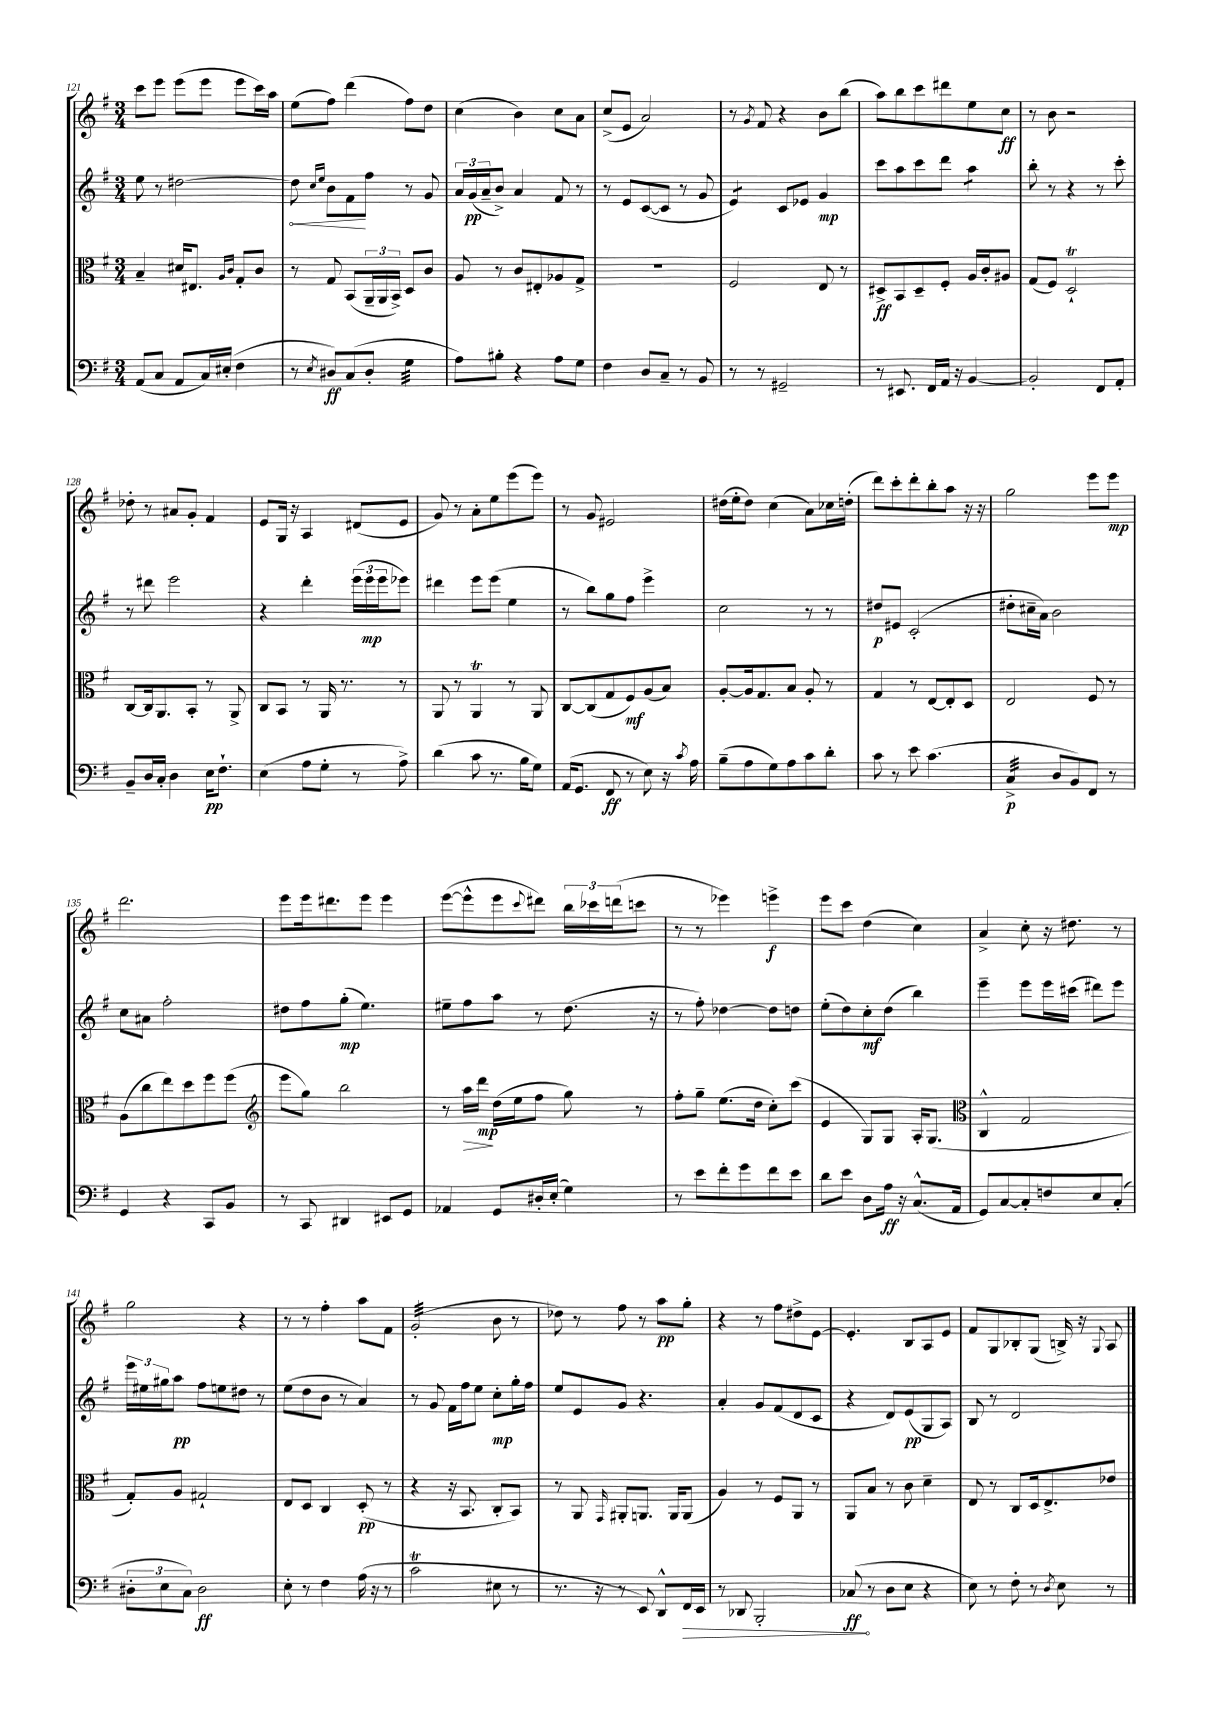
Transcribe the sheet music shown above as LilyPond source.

<<
\new StaffGroup <<
\new Staff = "s0" {
    \clef treble \key g \major \numericTimeSignature \time 3/4
    c'''8 e'''8 e'''8( e'''8 e'''8 c'''16) a''16 |
    e''8( fis''8) d'''4( fis''8) d''8 |
    c''4( b'4) c''8 a'8 |
    c''8->( e'8 a'2) |
    r8 \acciaccatura { g'8 } fis'8 r4 b'8 b''8( |
    a''8) b''8 c'''8 dis'''8 e''8 c''8\ff |
    r8 b'8 r2 |
    des''8-. r8 ais'8 g'8-. fis'4 |
    e'8 g16 r16 a4 dis'8( e'8 |
    g'8) r8 a'8-. e''8 e'''8( e'''8) |
    r8 g'8 eis'2 |
    dis''16( e''16-. dis''8) c''4( a'8) ces''16 d''16-.( |
    d'''8) c'''8-. d'''8-. b''8-. a''8 r16 r16 |
    g''2 e'''8 e'''8\mp |
    d'''2. |
    e'''8 e'''16 dis'''8. e'''8 e'''4 |
    e'''8~( e'''8-^ e'''8 \appoggiatura { c'''8 } dis'''8) \tuplet 3/2 { b''16 ces'''16 d'''16( } c'''8 |
    r8 r8 ees'''4) e'''4->\f |
    e'''8 c'''8 d''4( c''4) |
    a'4-> c''8-. r16 dis''8. r8 |
    g''2 r4 |
    r8 r8 fis''4-. a''8 fis'8 |
    g'2:32-.( b'8 r8 |
    des''8) r8 fis''8 r8 a''8\pp g''8-. |
    r4 r8 fis''8 dis''8-> e'8~ |
    e'4.-. b8 a8 e'8 |
    fis'8 g8 bes8-. g8( b16->) r16 \appoggiatura { g8 } a8 \bar "|." |
}
\new Staff = "s1" {
    \clef treble \key g \major \numericTimeSignature \time 3/4
    e''8 r8 dis''2~ |
    \once \override Hairpin.circled-tip = ##t dis''8\< \grace { c''16 e''16 } b'8 fis'8\! fis''8 r8 g'8 |
    \tuplet 3/2 { a'16 g'16\pp( a'16-- } b'8->) a'4 fis'8 r8 |
    r8 e'8 c'8~( c'8 r8 g'8 |
    e'4:8) c'8 ees'8 g'4\mp |
    c'''8 a''8 c'''8 d'''8 a''4:8 |
    b''8-. r8 r4 r8 c'''8-. |
    r8 dis'''8 e'''2 |
    r4 d'''4-. \tuplet 3/2 { e'''16( e'''16\mp e'''16 } ees'''8) |
    dis'''4 e'''8 e'''8( e''4 |
    r8 b''8) g''8 fis''8 e'''4-> |
    c''2 r8 r8 |
    dis''8\p eis'8 c'2-.( |
    dis''8-. cis''16-- a'16) b'2 |
    c''8 ais'8 fis''2-. |
    dis''8 fis''8 g''8-.\mp( e''4.) |
    eis''8-- fis''8 a''8 r8 d''8.( r16 |
    r8 fis''8-.) des''4~ des''8 d''8 |
    e''8-.( d''8) c''8-.\mf d''8( b''4) |
    e'''4-- e'''8 e'''16 cis'''16( dis'''8) e'''8 |
    \tuplet 3/2 { e'''16 eis''16 gis''16 } a''8\pp fis''8 e''8 dis''8 r8 |
    e''8( d''8 b'8 r8 a'4) |
    r8 g'8 fis'16 fis''16 e''8 c''8-.\mp g''16-. fis''16 |
    e''8 e'8 g'8 r4. |
    a'4-. g'8 fis'8( d'8 c'8 |
    r4 d'8) e'8\pp( g8 a8) |
    b8 r8 d'2 \bar "|." |
}
\new Staff = "s2" {
    \clef alto \key g \major \numericTimeSignature \time 3/4
    b4-- dis'16 eis8. \grace { a16 c'16 } g8-. c'8 |
    r8 g8 b,8( \tuplet 3/2 { a,16-- a,16 b,16->) } d8 c'8 |
    a8 r8 c'8 eis8-. aes8 g8-> |
    R2. |
    fis2 e8 r8 |
    dis8->\ff b,8 dis8-- fis8-. a16 c'16-. ais8 |
    g8( fis8) d2-!\trill |
    c8~ c16 a,8. b,8-. r8 a,8-> |
    c8 b,8 r8 a,16 r8. r8 |
    a,8 r8 a,4\trill r8 a,8 |
    c8~ c8( g8 fis8\mf) a8( b8) |
    a8~-. a16 g8. b8 a8-. r8 |
    g4 r8 e8~ e8-. d8 |
    e2 fis8 r8 |
    a8( c''8 e''8) d''8 fis''8 fis''8( |
    \clef treble e'''8 g''8) b''2 |
    r8 a''16\> d'''16\mp\! d''16( e''16 fis''8 g''8) r8 |
    fis''8-. g''8-- e''8.( d''16 c''8-.) c'''8( |
    e'4 g8) g8 a16-. g8.( |
    \clef alto c4-^ g2 |
    g8-.) a8 gis2-! |
    e8 d8 c4 d8-.\pp( r8 |
    r4 r16 b,8. c8-. b,8) |
    r8 a,8 \grace { g,16 } ais,8-. a,8. a,16 a,8( |
    a4) r8 fis8 a,8 r8 |
    a,8 b8 r8 c'8 d'4-- |
    e8 r8 c8 d16 e8.-> ees'8 \bar "|." |
}
\new Staff = "s3" {
    \clef bass \key g \major \numericTimeSignature \time 3/4
    a,8( c8 a,8 c16) eis16-.( fis4 |
    r8 \acciaccatura { e8 } dis8\ff) c8( dis8-. g4:32 |
    a8) bis8-. r4 a8 g8 |
    fis4 d8 c8-- r8 b,8 |
    r8 r8 gis,2-- |
    r8 eis,8. fis,16 a,16 r16 b,4~ |
    b,2-. fis,8 a,8-. |
    b,8-- d16 c16-. d4 e16\pp fis8.-! |
    e4( a8 g8-. r8 a8->) |
    d'4( c'8 r8. b16 g8) |
    a,16( g,8. fis,8\ff r8 e8) r16 \acciaccatura { c'8 } a16 |
    b8--( a8 g8) a8 c'8 d'8-. |
    c'8 r8 e'8 c'4.( |
    c4:32->\p d8 b,8) fis,8 r8 |
    g,4 r4 c,8 b,8 |
    r8 c,8 dis,4 eis,8 g,8 |
    aes,4 g,8 dis16-. e16-.( g4) |
    r8 e'8 fis'8-. g'8 fis'8 e'8 |
    d'8 e'8 d8 a16\ff r16 c8.-^( a,16 |
    g,8) c8~ c8-. f8 e8 c8-.( |
    \tuplet 3/2 { dis8-. e8 c8) } dis2\ff |
    e8-. r8 fis4 a16( r16 r8 |
    c'2\trill eis8 r8 |
    r8. r16 r8 e,8) d,8-^ \once \override Hairpin.circled-tip = ##t fis,16\> e,16 |
    r8 des,8 b,,2-. |
    ces8\ff\!( r8 d8 e8 r4 |
    e8) r8 fis8-. r8 \acciaccatura { d8 } e8 r8 \bar "|." |
}
>>
>>
\layout { \context { \Score currentBarNumber = #121 } }
